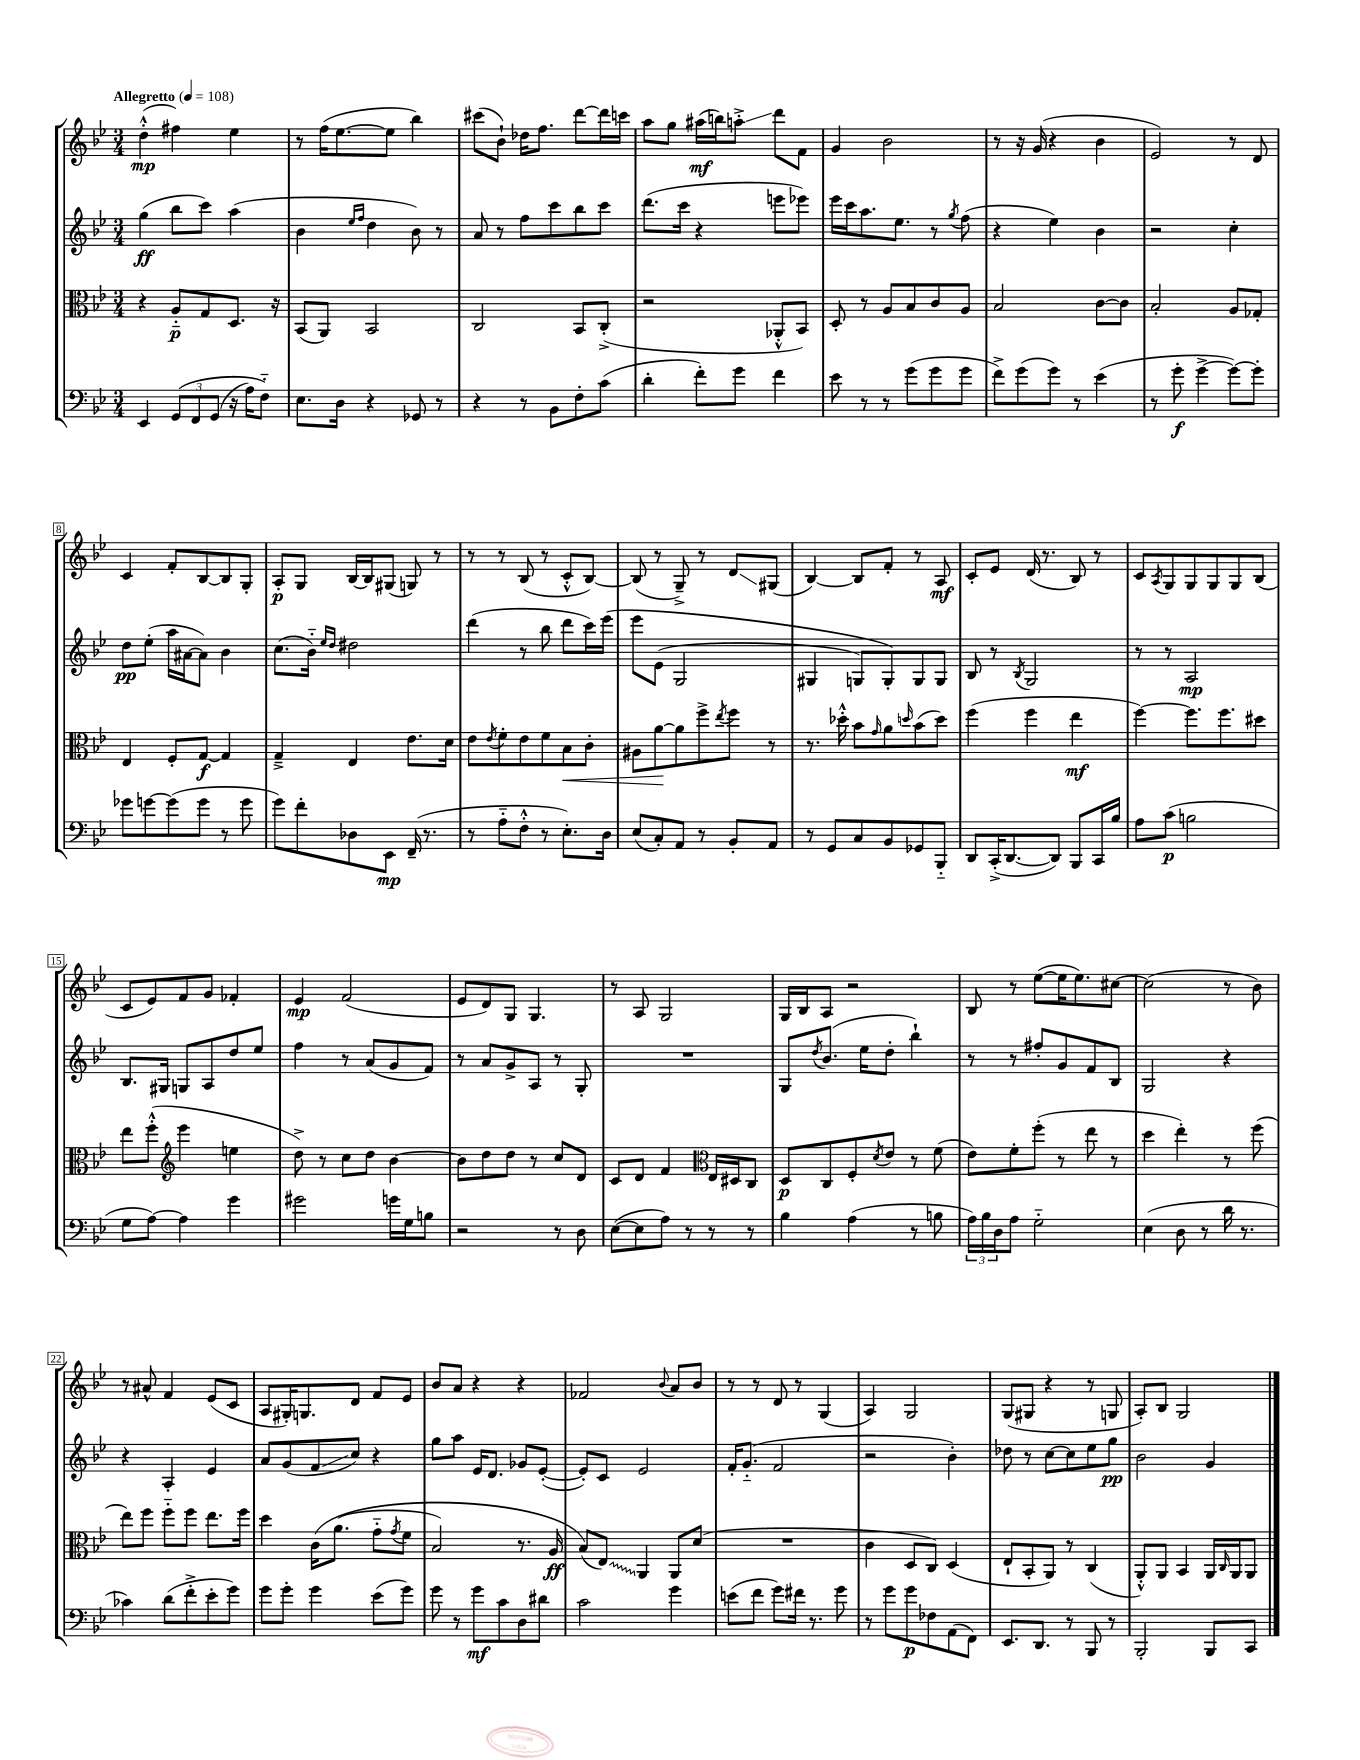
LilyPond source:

<<
\new StaffGroup <<
\new Staff = "s0" {
    \clef treble \key bes \major \numericTimeSignature \time 3/4 \tempo "Allegretto" 4 = 108
    d''4-.-^\mp( fis''4) ees''4 |
    r8 f''16( ees''8.~ ees''8 bes''4) |
    cis'''8( bes'8-!) des''16 f''8. d'''8~ d'''16 c'''16 |
    a''8 g''8 ais''16\mf( b''16) a''8-.->\glissando d'''8 f'8 |
    g'4 bes'2 |
    r8 r16 g'16( r4 bes'4 |
    ees'2) r8 d'8 |
    c'4 f'8-. bes8~ bes8 g8-. |
    a8-.\p g8 bes16~ bes16 gis8( g8) r8 |
    r8 r8 bes8( r8 c'8-.-^ bes8~) |
    bes8( r8 g8--->) r8 d'8\glissando gis8( |
    bes4~) bes8 f'8-. r8 a8\mf |
    c'8-. ees'8 d'16( r8. bes8) r8 |
    c'8 \acciaccatura { a8 } g8 g8 g8 g8 bes8( |
    c'8 ees'8) f'8 g'8 fes'4-. |
    ees'4\mp f'2( |
    ees'8 d'8) g8 g4. |
    r8 a8 g2 |
    g16 bes16 a8 r2 |
    bes8 r8 ees''8~( ees''16 ees''8.) cis''8~ |
    cis''2( r8 bes'8) |
    r8 ais'8-^ f'4 ees'8( c'8 |
    a8 gis16-.) g8. d'8 f'8 ees'8 |
    bes'8 a'8 r4 r4 |
    fes'2 \appoggiatura { bes'8 } a'8 bes'8 |
    r8 r8 d'8 r8 g4( |
    a4) g2 |
    g8( gis8 r4 r8 g8 |
    a8-.) bes8 g2 \bar "|." |
}
\new Staff = "s1" {
    \clef treble \key bes \major \numericTimeSignature \time 3/4
    g''4\ff( bes''8 c'''8) a''4( |
    bes'4 \grace { ees''16 f''16 } d''4 bes'8) r8 |
    a'8 r8 f''8 c'''8 bes''8 c'''8 |
    d'''8.( c'''16 r4 e'''8 ees'''8) |
    ees'''16 c'''16 a''8. ees''8. r8 \acciaccatura { g''8 } f''8( |
    r4 ees''4) bes'4 |
    r2 c''4-. |
    d''8\pp ees''8-.( a''16 ais'16~ ais'8) bes'4 |
    c''8.( bes'16-_) \grace { ees''16 d''16 } dis''2 |
    d'''4( r8 bes''8 d'''8 c'''16) ees'''16\( |
    ees'''8 ees'8( g2 |
    gis4 g8) g8-.\) g8 g8 |
    bes8 r8 \acciaccatura { bes8 } g2 |
    r8 r8 a2\mp |
    bes8. gis16 g8 a8 d''8 ees''8 |
    f''4 r8 a'8( g'8 f'8) |
    r8 a'8 g'8-> a8 r8 g8-. |
    R2. |
    g8 \acciaccatura { d''8 } bes'8.( ees''16 d''8-. bes''4-!) |
    r8 r8 fis''8-. g'8 f'8 bes8 |
    g2 r4 |
    r4 a4-. ees'4 |
    a'8 g'8( f'8\glissando c''8) r4 |
    g''8 a''8 ees'16 d'8. ges'8 ees'8~-.( |
    ees'8-.) c'8 ees'2 |
    f'16-. g'8.-_( f'2 |
    r2 bes'4-.) |
    des''8 r8 c''8~ c''8 ees''8 g''8\pp |
    bes'2 g'4 \bar "|." |
}
\new Staff = "s2" {
    \clef alto \key bes \major \numericTimeSignature \time 3/4
    r4 a8-_\p g8 d8. r16 |
    bes,8( a,8) bes,2 |
    c2 bes,8 c8-.->( |
    r2 aes,8-.-^ bes,8) |
    d8-. r8 a8 bes8 c'8 a8 |
    bes2 c'8~ c'8 |
    bes2-. a8 ges8-. |
    ees4 f8-. g8~\f g4 |
    g4---> ees4 ees'8. d'16 |
    ees'8 \acciaccatura { ees'8 } f'8-. ees'8 f'8 bes8\< c'8-. |
    ais8 a'8~\! a'8 f''8-> \acciaccatura { ees''8 } f''8 r8 |
    r8. des''16-.-^ bes'8 \grace { g'16 } a'8 \grace { d''16 } bes'8( d''8) |
    f''4( f''4 ees''4\mf |
    f''4~) f''8. f''8. dis''8 |
    ees''8 f''8-.-^( \clef treble ees'''4 e''4 |
    d''8->) r8 c''8 d''8 bes'4~ |
    bes'8 d''8 d''8 r8 c''8 d'8 |
    c'8 d'8 f'4 \clef alto ees16 dis16 c8 |
    d8\p c8 f8-. \acciaccatura { d'8 } ees'8 r8 f'8( |
    ees'8) f'8-. f''8-.( r8 ees''8 r8 |
    d''4 ees''4-.) r8 f''8( |
    ees''8) f''8 f''8-_ f''8 ees''8. f''16 |
    d''4 c'16\( a'8.( g'8-_ \acciaccatura { g'8 } f'8 |
    bes2) r8. a16\ff |
    bes8(\) \once \override Glissando.style = #'zigzag ees8\glissando) a,4 a,8 d'8( |
    R2. |
    c'4 d8 c8) d4( |
    ees8-! bes,8-. a,8) r8 c4( |
    a,8-.-^) a,8 bes,4 a,16 \grace { c16 } a,16 a,8 \bar "|." |
}
\new Staff = "s3" {
    \clef bass \key bes \major \numericTimeSignature \time 3/4
    ees,4 \tuplet 3/2 { g,8\( f,8 g,8( } r16 a16) f8-_\) |
    ees8. d16 r4 ges,8 r8 |
    r4 r8 bes,8 f8-. c'8( |
    d'4-. f'8-.) g'8 f'4 |
    ees'8 r8 r8 g'8( g'8 g'8 |
    f'8->) g'8( g'8) r8 ees'4( |
    r8 g'8-.\f g'4~-> g'8~) g'8-. |
    ges'8 g'8~ g'8( g'8 r8 g'8 |
    g'8) f'8-. des8 ees,8\mp f,16--( r8. |
    r8 a8-_ f8-.-^ r8 ees8.-.) d16 |
    ees8( c8-.) a,8 r8 bes,8-. a,8 |
    r8 g,8 c8 bes,8 ges,8 bes,,8-_ |
    d,8 c,16-.->( d,8.~ d,8) bes,,8 c,16 bes16 |
    a8 c'8\p( b2 |
    g8 a8~) a4 g'4 |
    gis'2 g'16 g16 b8 |
    r2 r8 d8 |
    ees8~( ees8 a8) r8 r8 r8 |
    bes4 a4( r8 b8 |
    \tuplet 3/2 { a16) bes16 d16 } a8 g2-_ |
    ees4( d8 r8 d'16 r8. |
    ces'4) d'8( f'8-.-> ees'8-. g'8) |
    g'8 g'8-. g'4 ees'8( g'8) |
    g'8 r8 g'8\mf c'8 d8 dis'8 |
    c'2 g'4 |
    e'8( f'8 g'8) fis'16 r8. g'8 |
    r8 g'8 g'8\p fes8 a,8( f,8) |
    ees,8. d,8. r8 bes,,8 r8 |
    bes,,2-. bes,,8 c,8 \bar "|." |
}
>>
>>
\layout { \context { \Score \override BarNumber.stencil = #(make-stencil-boxer 0.1 0.3 ly:text-interface::print) } }
